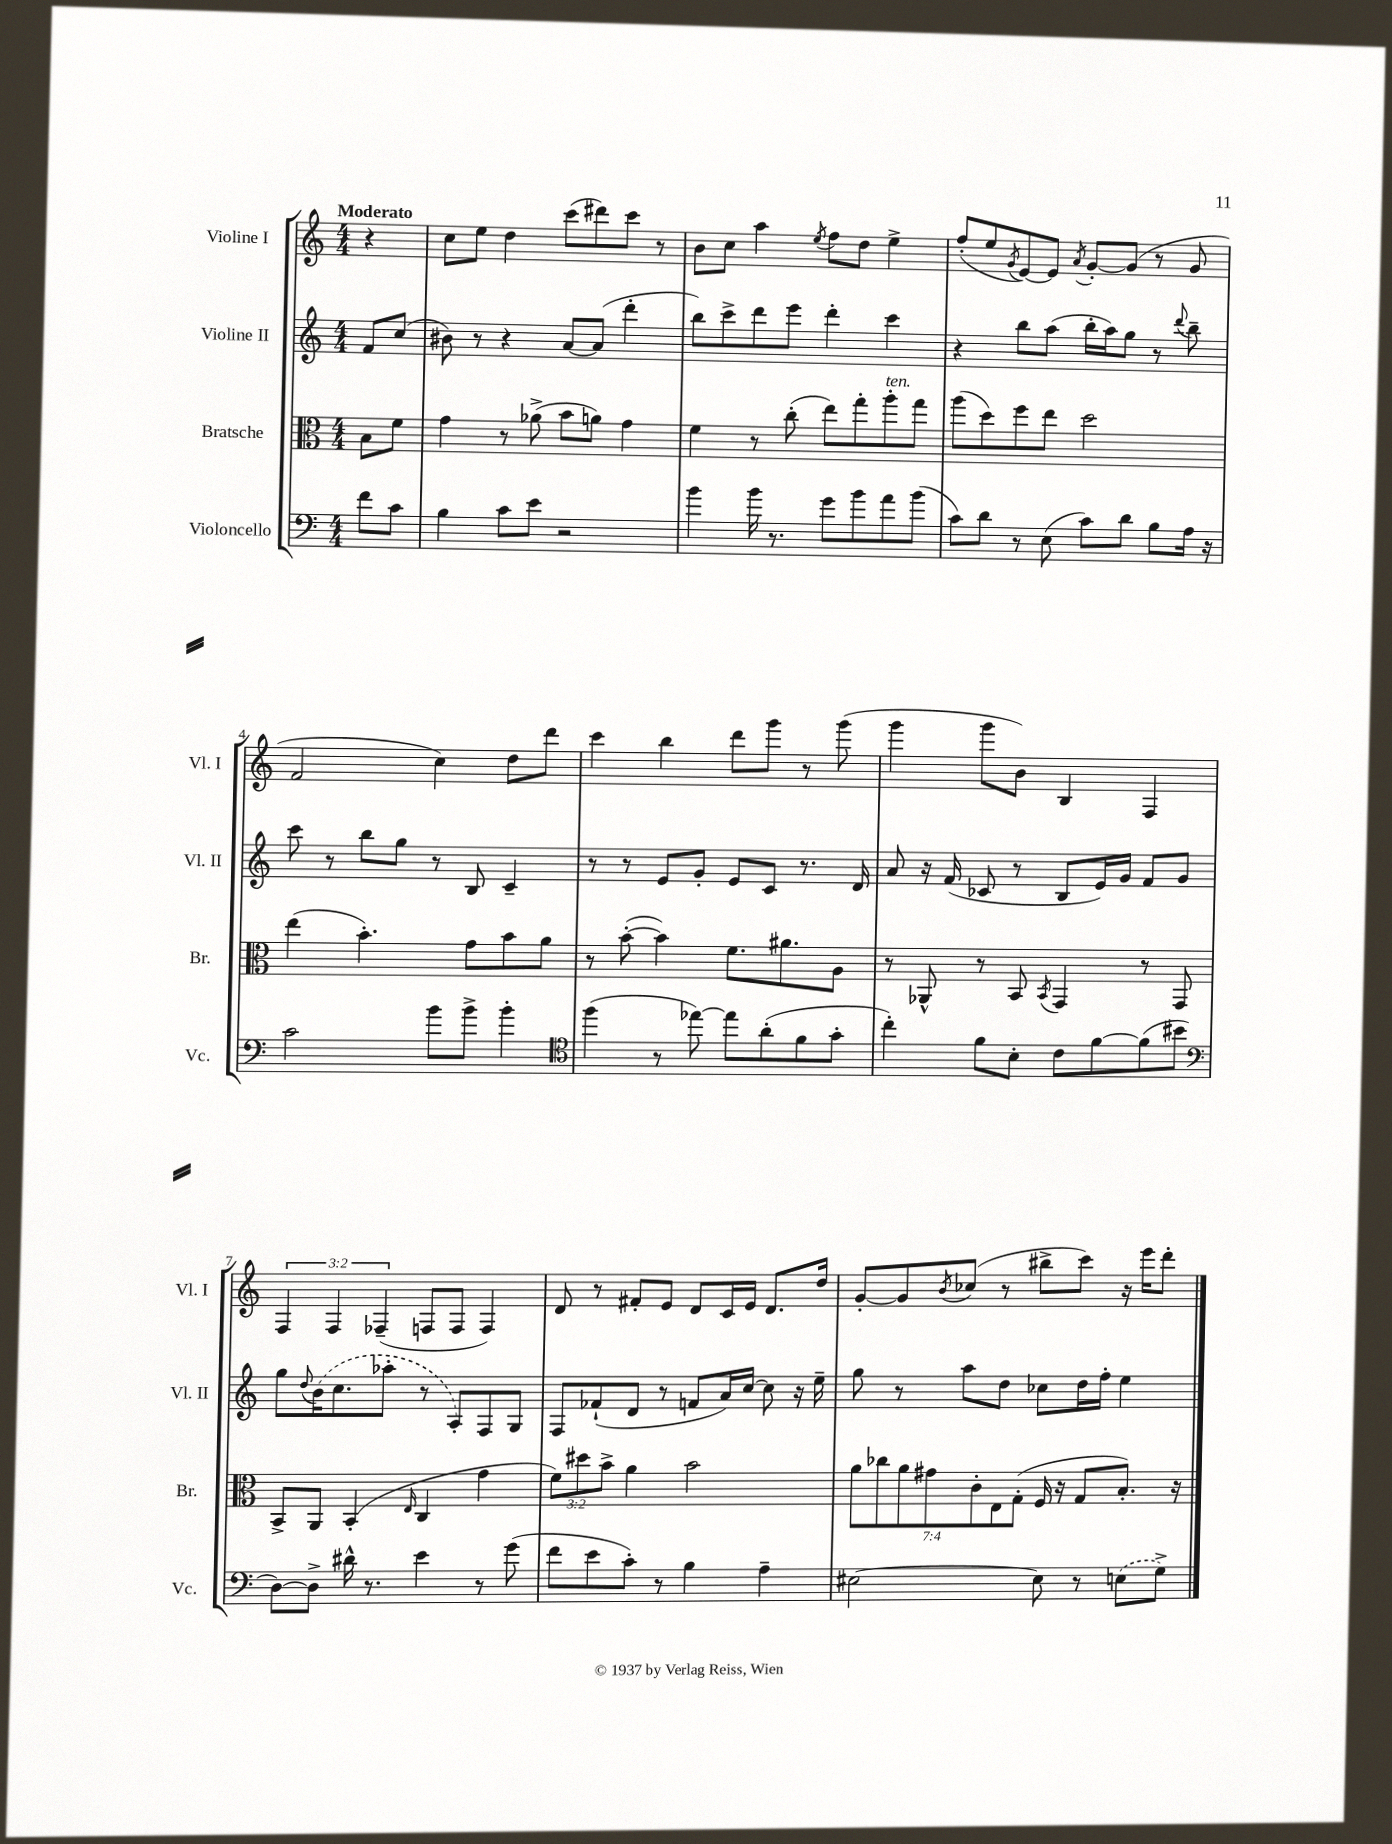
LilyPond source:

<<
\new StaffGroup <<
\new Staff = "s0" \with { instrumentName = "Violine I" shortInstrumentName = "Vl. I" } {
    \clef treble \key c \major \numericTimeSignature \time 4/4 \override Staff.TupletNumber.text = #tuplet-number::calc-fraction-text \partial 4 \tempo "Moderato"
    r4 |
    c''8 e''8 d''4 c'''8( dis'''8) c'''8 r8 |
    b'8 c''8 a''4 \acciaccatura { e''8 } f''8 d''8 e''4-> |
    f''8-.( e''8 \acciaccatura { g'8 } e'8~) e'8 \acciaccatura { a'8 } g'8~-. g'8( r8 g'8 |
    f'2 c''4) d''8 d'''8 |
    c'''4 b''4 d'''8 g'''8 r8 g'''8( |
    g'''4 g'''8 b'8) b4 f4 |
    \tuplet 3/2 { f4 f4 fes4--( } f8 f8 f4) |
    d'8 r8 fis'8-. e'8 d'8 c'16 e'16 d'8. d''16 |
    g'8~-. g'8 \acciaccatura { b'8 } ces''8( r8 bis''8-> c'''8) r16 e'''16 d'''8-. \bar "|." |
}
\new Staff = "s1" \with { instrumentName = "Violine II" shortInstrumentName = "Vl. II" } {
    \clef treble \key c \major \numericTimeSignature \time 4/4 \partial 4
    f'8 c''8( |
    bis'8) r8 r4 a'8~ a'8( d'''4-. |
    b''8) c'''8-> d'''8 e'''8 d'''4-. c'''4 |
    r4 b''8 a''8( b''16-. a''16) g''8 r8 \appoggiatura { d'''8 } b''8-- |
    c'''8 r8 b''8 g''8 r8 b8 c'4-- |
    r8 r8 e'8 g'8-. e'8 c'8 r8. d'16 |
    a'8 r16 f'16( ces'8 r8 b8 e'16) g'16 f'8 g'8 |
    g''8 \appoggiatura { d''8 } \once \slurDashed b'16( c''8. aes''8-. r8 a8-.) f8 g8 |
    f8 fes'8-!( d'8 r8 f'8 a'16) c''16~ c''8 r16 e''16-- |
    g''8 r8 a''8 d''8 ces''8 d''16 f''16-. e''4 \bar "|." |
}
\new Staff = "s2" \with { instrumentName = "Bratsche" shortInstrumentName = "Br." } {
    \clef alto \key c \major \numericTimeSignature \time 4/4 \override Staff.TupletNumber.text = #tuplet-number::calc-fraction-text \partial 4
    b8 f'8 |
    g'4 r8 aes'8->( b'8 a'8) g'4 |
    f'4 r8 c''8-.( e''8) g''8-. a''8-.^\markup { \italic "ten." } g''8 |
    a''8( d''8) f''8 e''8 d''2 |
    e''4( b'4.-.) g'8 b'8 a'8 |
    r8 b'8~-.( b'4) f'8. ais'8. a8 |
    r8 aes,8-^ r8 b,8 \acciaccatura { b,8 } g,4 r8 g,8 |
    b,8-> a,8 b,4-.( \grace { e16 } c4 g'4 |
    \tuplet 3/2 { f'8) dis''8 b'8-> } a'4 b'2 |
    \tuplet 7/4 { a'8 ces''8 a'8 gis'8 c'8-. e8 g8-.( } f16 r16 g8 b8.-.) r16 \bar "|." |
}
\new Staff = "s3" \with { instrumentName = "Violoncello" shortInstrumentName = "Vc." } {
    \clef bass \key c \major \numericTimeSignature \time 4/4 \partial 4
    f'8 c'8 |
    b4 c'8 e'8 r2 |
    b'4 b'16 r8. g'8 b'8 a'8 b'8( |
    c'8) d'8 r8 e8( c'8) d'8 b8 a16 r16 |
    c'2 b'8 b'8-> b'4-. |
    \clef tenor f''4( r8 ees''8~) ees''8 a'8-.( f'8 g'8-. |
    c''4-.) f'8 b8-. c'8 f'8~ f'8( bis'8 |
    \clef bass d8~) d8-> dis'16-^ r8. e'4 r8 g'8( |
    f'8 e'8 c'8-.) r8 b4 a4-- |
    eis2~ eis8 r8 \once \slurDashed e8( g8->) \bar "|." |
}
>>
>>
